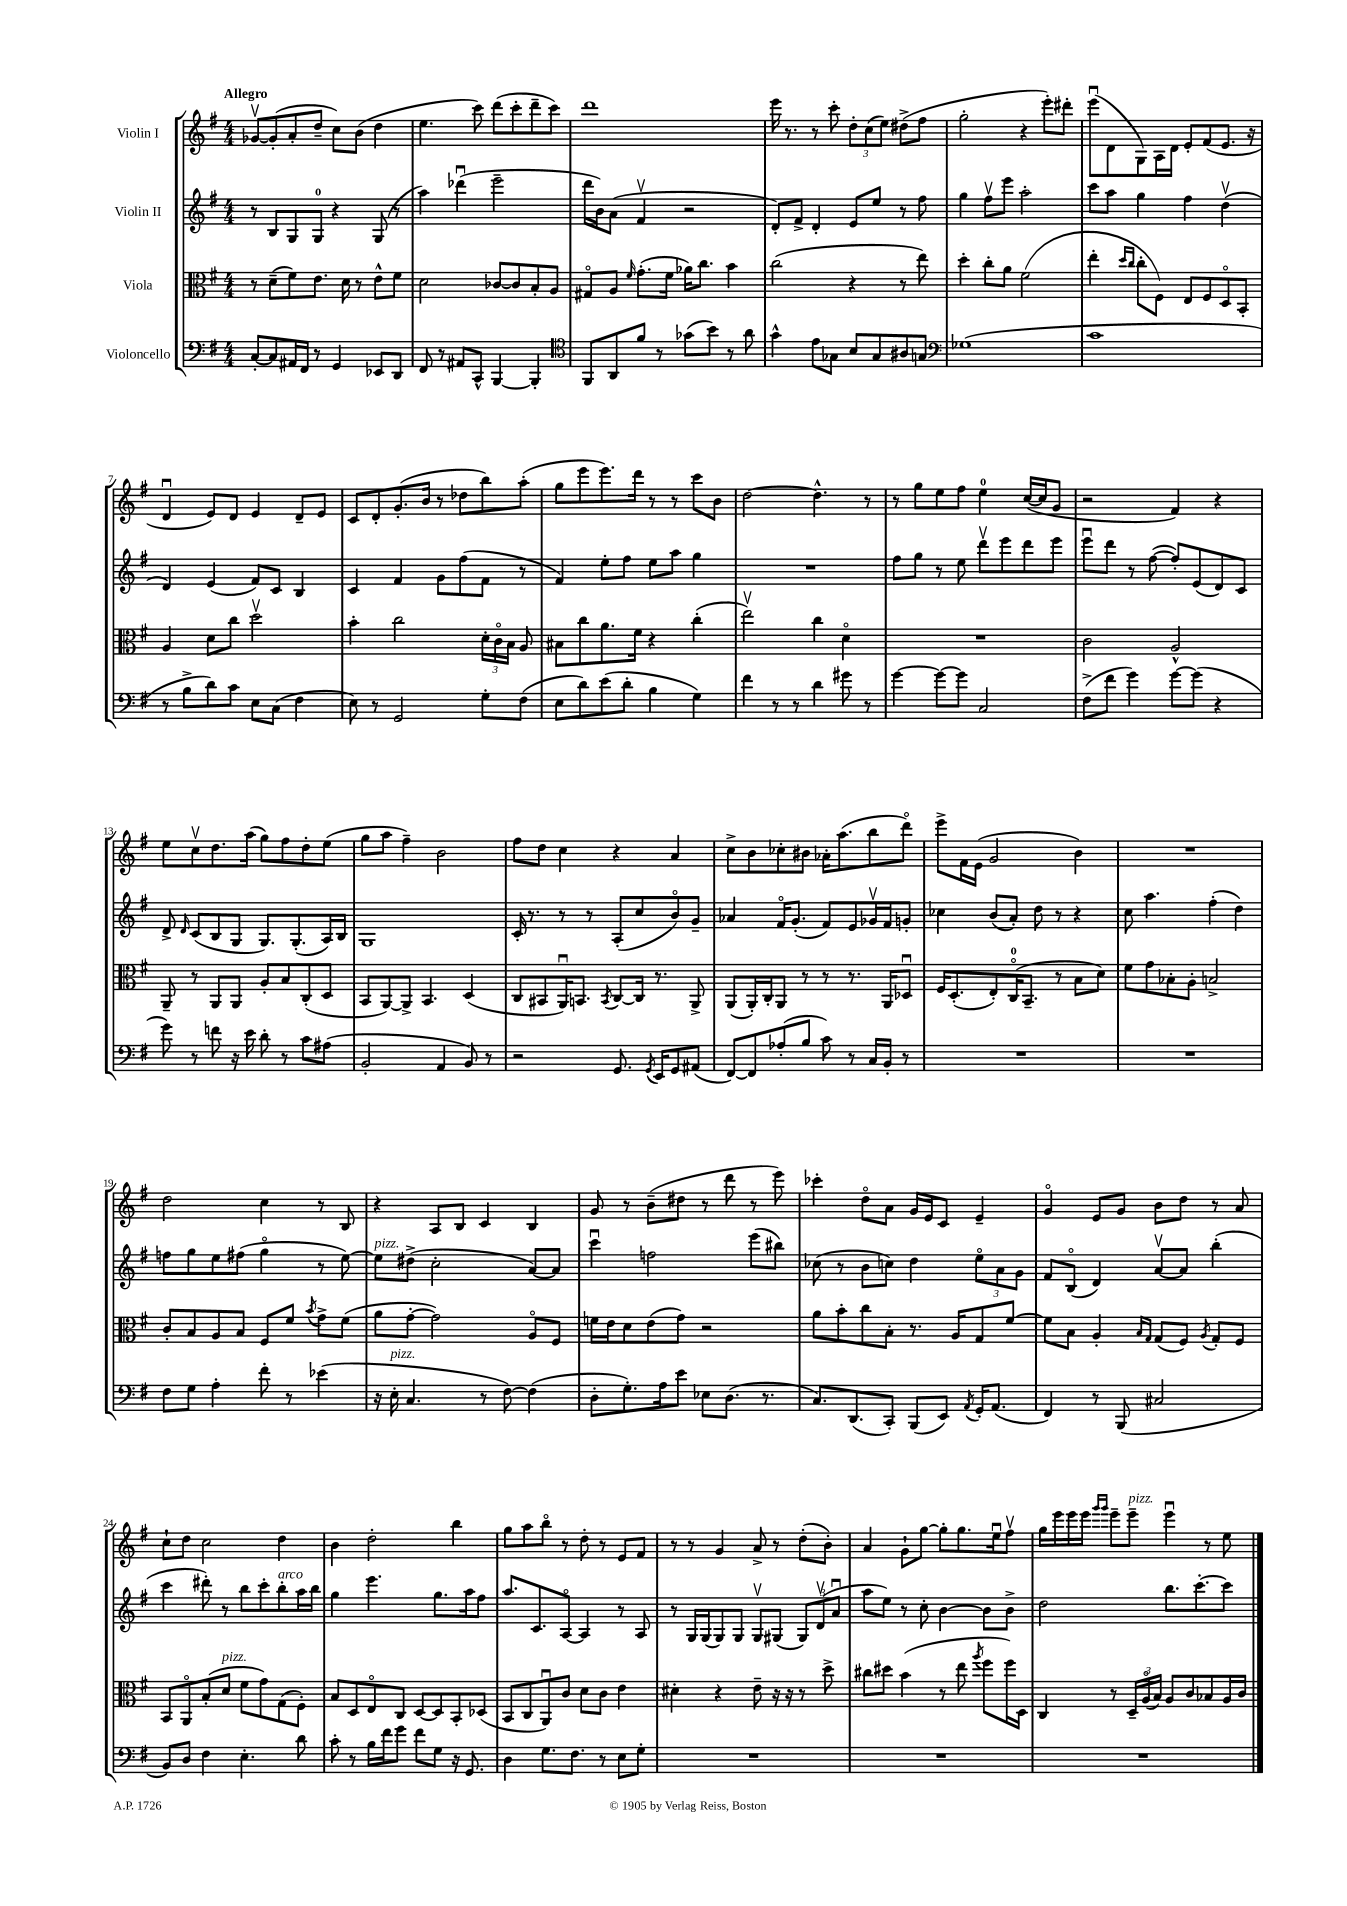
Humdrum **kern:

**kern	**kern	**kern	**kern
*staff4	*staff3	*staff2	*staff1
*clefF4	*clefC3	*clefG2	*clefG2
*k[f#]	*k[f#]	*k[f#]	*k[f#]
*M4/4	*M4/4	*M4/4	*M4/4
[8C'	8r	8r	[8g-v
8C]	(8d~	8B	(8g-']
16AA#	8f#)	8G	8a'
16FF#	.	.	.
8r	8.e	8G	8dd~
4GG	.	4r	8cc)
.	16d	.	.
.	8r	.	(8b
8EE-	8e^^	(8G	4dd
8DD	8f#	8r	.
=	=	=	=
8FF#	2d	4aa)	4.ee
8r	.	.	.
8AA#	.	(4ddd-u	.
8CC^^	.	.	8ccc)
[4BBB	[8c-	2eee~	(8ddd
.	8c-]	.	8ccc'
4BBB']	8B'	.	8ddd~
.	8A	.	8ccc)
=	=	=	=
*clefC4	*	*	*
8FF#	8G#o	16ddd	1ddd
.	.	16b)	.
8AA	8A	(8a	.
.	16qqf#	.	.
8f#	(8.g'	4f#v	.
8r	.	.	.
.	16f#	.	.
(8g-	16a-)	2r	.
.	8.cc	.	.
8b)	.	.	.
8r	4b	.	.
8a	.	.	.
=	=	=	=
4g^^	(2cc	8d')	16eee
.	.	.	8.r
.	.	8f#^	.
8e	.	4d'	8r
8G-	.	.	8ccc'
8B	4r	8e	12dd'
.	.	.	(12cc
8G-	.	8ee	.
.	.	.	12ee)
8A#	8r	8r	(8dd#^
8G	8ee)	8ff#	8ff#
=	=	=	=
*clefF4	*	*	*
(1G-	4dd'	4gg	2gg'
.	8cc'	8ff#v	.
.	8a	8eee	.
.	(2f#	2aa'	4r
.	.	.	8eee')
.	.	.	8ddd#'
=	=	=	=
1c	4ee'	8ccc	(8eeeu
.	.	8aa	8d
.	16qqdd	.	.
.	16qqcc	.	.
.	8cc'	4gg	8G)
.	8F#)	.	16A
.	.	.	16d
.	8E	4ff#	8e'
.	8F#	.	(8f#
.	8Do	(4ddv	8.e
.	8BB'	.	.
.	.	.	16r
=	=	=	=
8r	4A	4d)	4du
8B^	.	.	.
8d)	8d	(4e	8e)
8c	8cc	.	8d
8E	2ddv	8f#)	4e
(8C	.	8c	.
4F#	.	4B	8d~
.	.	.	8e
=	=	=	=
8E)	4b'	4c	8c
8r	.	.	8d'
2GG	2cc	4f#	(8.g'
.	.	.	16b
.	.	8g	8r
.	.	(8ff#	8dd-
8G'	24d'	8f#	8bb)
.	24co	.	.
.	24B	.	.
(8F#	8A	8r	(8aa'
=	=	=	=
8E	8B#	4f#)	8gg
8d)	8cc	.	8eee
(8e	8.a	8ee'	8.eee)
8d'	.	8ff#	.
.	16f#	.	16ddd
4B	4r	8ee	8r
.	.	8aa	8r
4G)	(4cc'	4gg	8ccc
.	.	.	8b
=	=	=	=
4f#	2eev)	1r	[2dd
8r	.	.	.
8r	.	.	.
4d	4cc	.	4.dd^^]
8g#	4do	.	.
8r	.	.	8r
=	=	=	=
[4g	1r	8ff#	8r
.	.	8gg	8gg
8g_	.	8r	8ee
8g]	.	8ee	8ff#
2C	.	8dddv	4ee
.	.	8eee	.
.	.	8ddd	([16cc
.	.	.	16cc]
.	.	8eee	8g
=	=	=	=
(8F#^	2c	8eeeu	2r
8f#	.	8ddd	.
4g)	.	8r	.
.	.	([8ff#	.
[8g	2A^^	8ff#'])	4f#)
(8g]	.	(8e	.
4r	.	8d)	4r
.	.	8c	.
=	=	=	=
8g)	8AA~	8d^	8ee
.	.	16qqd	.
8r	8r	(8c	8ccv
8f	8AA	8B	8.dd
16r	8AA	8G	.
16e	.	.	(16aa
8d'	8A'	8.G)	8gg)
8r	8B	.	8ff#
.	.	(8.G'	.
8c	(8C'	.	8dd'
(8A#	8D	16A)	(8ee
.	.	16B	.
=	=	=	=
2BB'	8BB	1G	8gg
.	[8AA)	.	8aa
.	8AA^]	.	4ff#~)
.	4.BB	.	.
4AA	.	.	2b
8BB)	(4D	.	.
8r	.	.	.
=	=	=	=
2r	8C	16c'	8ff#
.	.	8.r	.
.	8BB#	.	8dd
.	16AAu)	8r	4cc
.	8.BB	.	.
.	.	8r	.
.	8qBB	.	.
8.GG	[8C	(8A'	4r
.	16C]	8cc	.
8qGG	.	.	.
16EE	8.r	.	.
8GG	.	8bo)	4a
(8AA#	8AA^	8g~	.
=	=	=	=
[8FF#)	(8AA	4a-	8cc^
8FF#]	16AA')	.	8b
.	16C'	.	.
(8A-'	8AA	16f#o	8cc-'
.	.	(8.g'	.
8B	8r	.	8b#
8c)	8r	8f#)	16a-'
.	.	.	(8.aa
8r	8.r	8e	.
16C	.	16g-v	8bb
16BB'	16AA	16f#	.
8r	8D-u	8g'	8dddo)
=	=	=	=
1r	16F#	4cc-	8eee^
.	(8.D'	.	.
.	.	.	16f#
.	.	.	(16e
.	8E')	(8b	2g
.	(16Co	8a')	.
.	8.BB~	.	.
.	.	8dd	.
.	8r	8r	.
.	8B	4r	4b)
.	8d)	.	.
=	=	=	=
1r	8f#	8cc	1r
.	8g	4.aa	.
.	8B-'	.	.
.	8A'	.	.
.	2B^	(4ff#'	.
.	.	4dd)	.
=	=	=	=
8F#	8c'	8ff	2dd
8G	8B	8gg	.
4A'	8A	8ee	.
.	8B	(8ff#	.
8f#'	8F#	4ggo	4cc
8r	8f#	.	.
.	8qb	.	.
(4e-	8g^	8r	8r
.	(8f#	[8ee)	8B
=	=	=	=
16r	8a	8ee]	4r
16E'	.	.	.
4.C	[8g'	(8dd#^	.
.	2g])	2cc'	8A
.	.	.	8B
8r	.	.	4c
[8F#)	.	.	.
(4F#]	8Ao	[8a)	4B
.	8F#	8a]	.
=	=	=	=
8D'	16f	4cccu	8g
.	16e	.	.
8.G')	8d	.	8r
.	(8e	2ff	(8b~
16A	.	.	.
8e	8g)	.	8dd#
8E-	2r	.	8r
(8.D	.	.	8ddd
.	.	(8eee	8r
8.r	.	.	.
.	.	8bb#)	8eee)
=	=	=	=
8.C)	8a	(8cc-	4ccc-'
.	8b'	8r	.
(8.DD	.	.	.
.	8cc	8b	8ddo
8CC')	8B'	8cc)	8a
(8BBB	8.r	4dd	16g
.	.	.	16e
8EE)	.	.	8c
.	16A	.	.
8qAA	.	.	.
16GG'	8G	12eeo	4e~
(8.AA	.	.	.
.	.	12a	.
.	[8f#	.	.
.	.	12g	.
=	=	=	=
4FF#)	8f#]	8f#	4go
.	8B	(8Bo	.
8r	4A'	4d)	8e
(8BBB	.	.	8g
.	16qqB	.	.
.	16qqG	.	.
2C#	(8G	[8av	8b
.	8F#)	8a]	8dd
.	8qA	.	.
.	8G'	(4bb'	8r
.	8F#	.	8a
=	=	=	=
8BB)	8BB	4ccc	8cc`
8D	8AAo	.	8dd
4F#	(8B'	8ddd#')	2cc
.	8d	8r	.
4.E'	8f#	8bb	.
.	8g)	8ccc'	.
.	(8G	8bb'	4dd
8d	8F#')	16aa	.
.	.	16bb	.
=	=	=	=
8c'	8B	4gg	4b
8r	8D	.	.
16B	8Eo	4.eee	2dd'
16f#	.	.	.
8g	8C	.	.
8f#	[8D	.	.
8G	8D]	8.gg	.
16r	8BB'	.	4bb
8.GG	.	16aa	.
.	(8D-	8ff#	.
=	=	=	=
4D	8BB	8.aa	8gg
.	8C	.	8aa
.	.	8.c	.
8.G	8AAu)	.	8bbo
.	8c	[8Ao	8r
8.F#	.	.	.
.	8d	4A]	8dd'
8r	8c	.	8r
8E	4e	8r	8e
8G'	.	8A	8f#
=	=	=	=
1r	4d#'	8r	8r
.	.	16G	8r
.	.	(16G	.
.	4r	8G)	4g
.	.	8G	.
.	8e~	8Gv	8a^
.	16r	(8G#	8r
.	16r	.	.
.	8r	12G#)	(8dd'
.	.	(12dv	.
.	8dd^	.	8b')
.	.	12au	.
=	=	=	=
1r	8cc#	8aa	4a
.	8dd#	8ee)	.
.	(4b	8r	8g`
.	.	8cc'	[8gg
.	8r	[4b	8gg']
.	8ee	.	8.gg
.	8qaa	.	.
.	8ff#	8b]	.
.	.	.	16eeu
.	16ff#)	8b^	8ff#v
.	16D	.	.
=	=	=	=
1r	4C	2dd	16gg
.	.	.	16eee
.	.	.	16eee
.	.	.	16eee
.	.	.	16qqggg
.	.	.	16qqggg
.	8r	.	8eee~
.	24D~	.	8eee~
.	(24Ao	.	.
.	24B)	.	.
.	8A	8.bb	4eeeu
.	8c	.	.
.	.	[8.ccc'	.
.	8B-	.	8r
.	16A	8ccc]	8ee
.	16c	.	.
==	==	==	==
*-	*-	*-	*-
